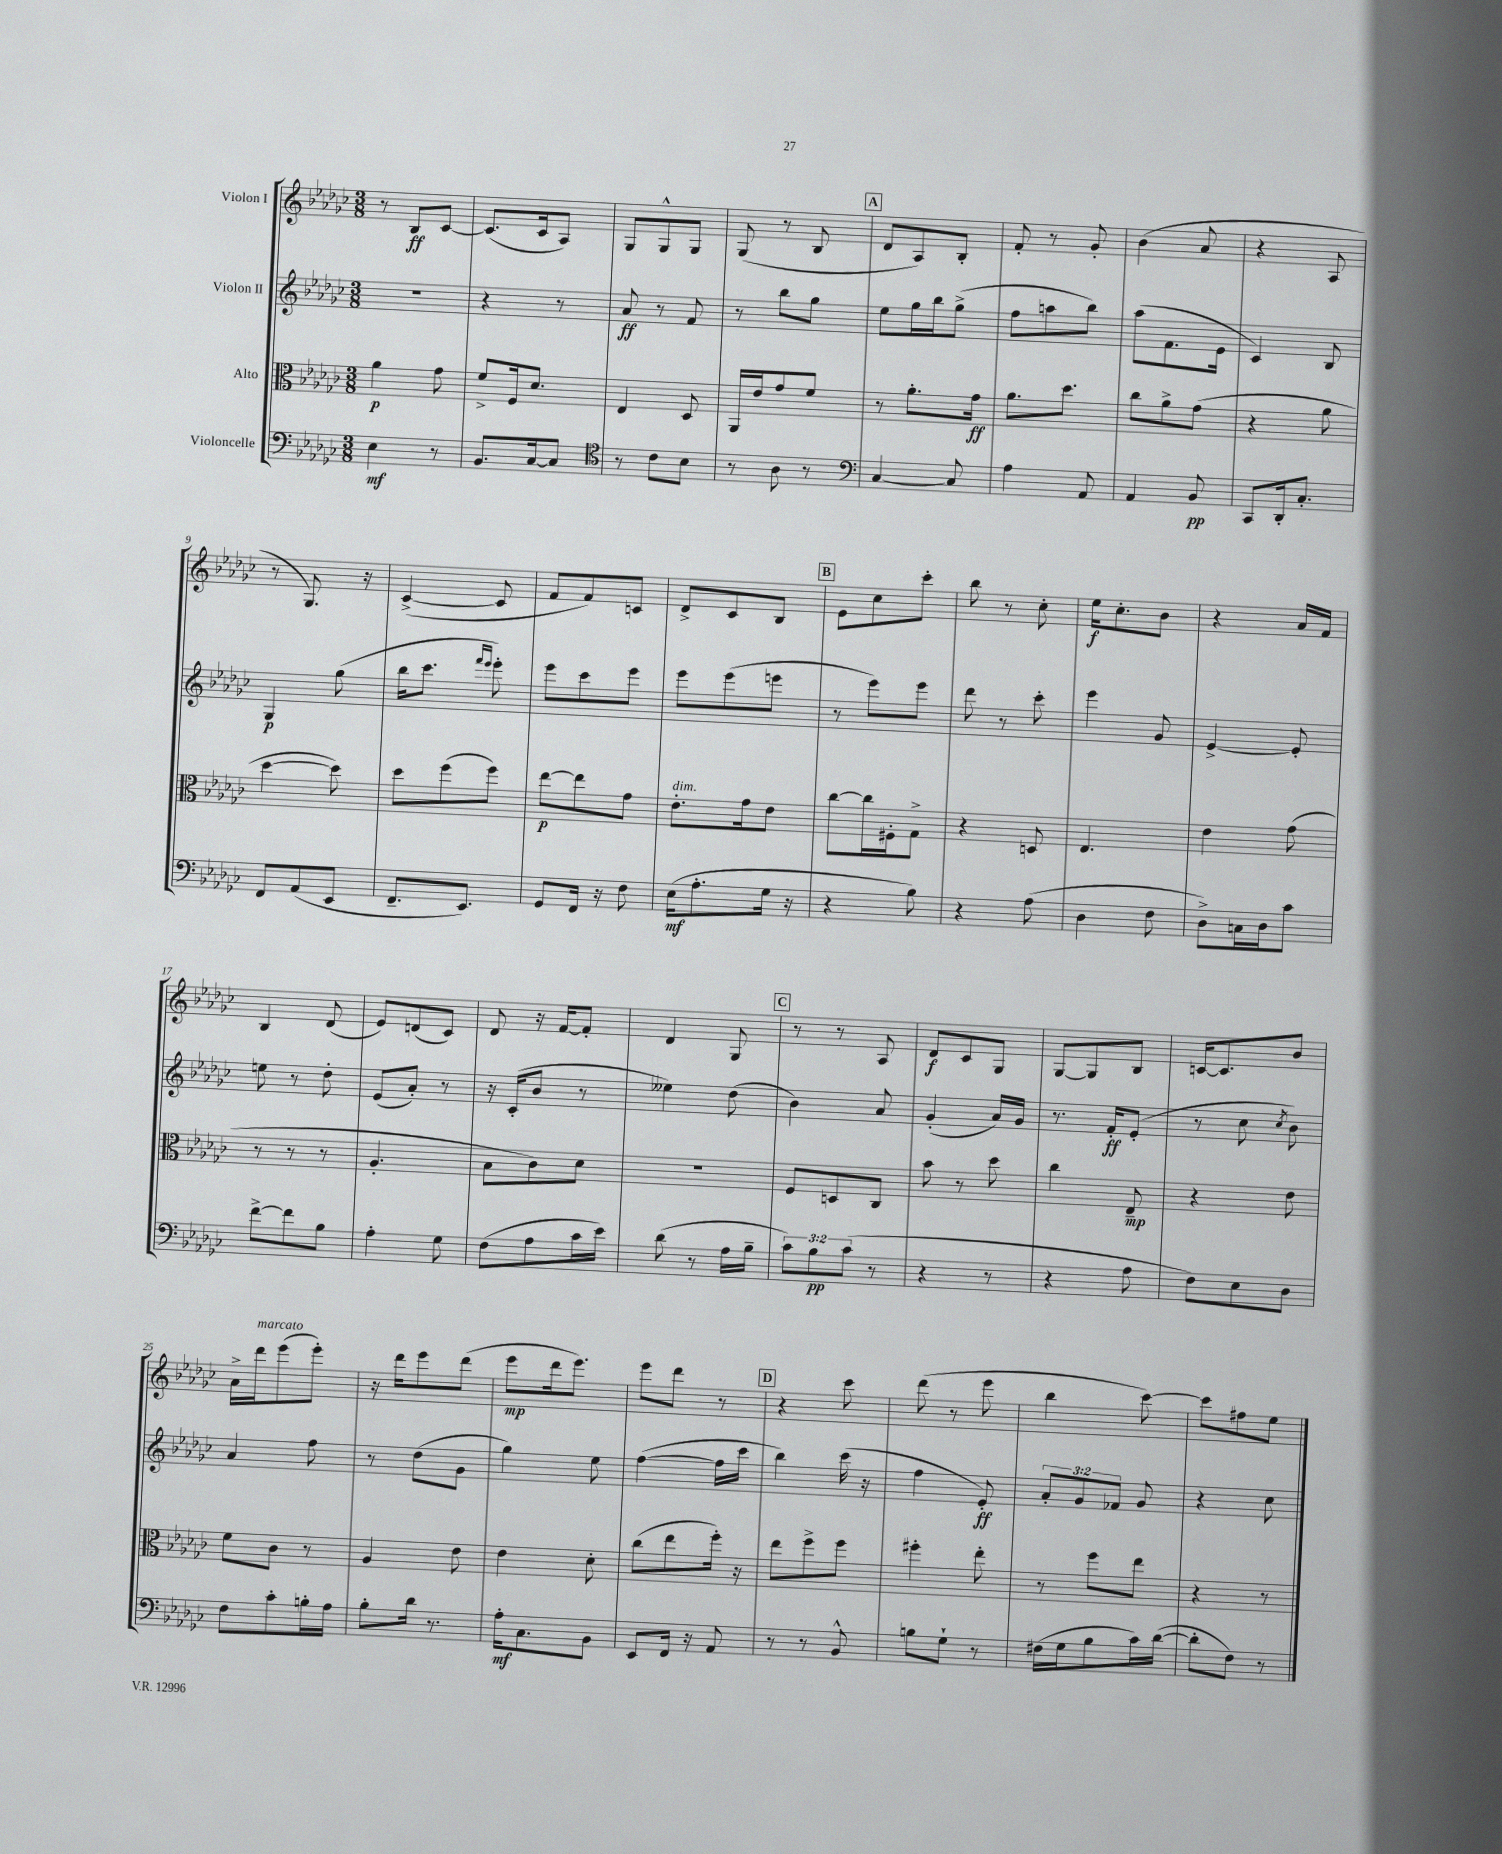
<<
\new StaffGroup <<
\new Staff = "s0" \with { instrumentName = "Violon I" } {
    \clef treble \key ges \major \numericTimeSignature \time 3/8
    \autoBeamOff r8 bes8[\ff ces'8]~ |
    ces'8.[( ces'16 aes8]) |
    ges8[ ges8-^ ges8] |
    ges8( r8 bes8 |
    \mark \markup { \box "A" } des'8[ aes8) bes8]-. |
    f'8-. r8 ges'8-. |
    bes'4( aes'8 |
    r4 aes8 |
    r8 ges8.) r16 |
    ces'4~->( ces'8 |
    f'8[ f'8) c'8] |
    des'8[-> ces'8 bes8] |
    \mark \markup { \box "B" } ees'8[ ces''8 ces'''8]-. |
    bes''8 r8 ces''8-. |
    ees''16[\f ces''8.-. bes'8] |
    r4 aes'16[ f'16] |
    bes4 des'8( |
    ees'8[) d'8( ces'8]) |
    des'8 r16 f'16[~ f'8]-. |
    des'4 ges8 |
    \mark \markup { \box "C" } r8 r8 aes8 |
    des'8[\f ces'8 ges8] |
    ges8[~ ges8 bes8] |
    c'16[~ c'8. bes'8] |
    aes'16[-> des'''16^\markup { \italic "marcato" } ees'''8( ees'''8]-.) |
    r16 des'''16[ ees'''8 des'''8]( |
    ees'''8[\mp des'''16 ees'''8.]) |
    ees'''8[ des'''8] r8 |
    \mark \markup { \box "D" } r4 ces'''8 |
    des'''8( r8 ees'''8 |
    bes''4 ces'''8~) |
    ces'''8[ fis''8 ees''8] \bar "|." |
}
\new Staff = "s1" \with { instrumentName = "Violon II" } {
    \clef treble \key ges \major \numericTimeSignature \time 3/8 \override Staff.TupletNumber.text = #tuplet-number::calc-fraction-text
    \autoBeamOff R4. |
    r4 r8 |
    aes'8\ff r8 f'8 |
    r8 bes''8[ ges''8] |
    \mark \markup { \box "A" } ees''8[ ges''16 bes''16 ges''8]->( |
    f''8[ a''8 bes''8]) |
    aes''8[( f'8. ees'16] |
    ces'4) bes8 |
    ges4\p ges''8( |
    bes''16[ ces'''8.] \grace { f'''16[ ees'''16] } ees'''8-.) |
    ees'''8[ ces'''8 ees'''8] |
    ees'''8[ ees'''8( e'''8] |
    \mark \markup { \box "B" } r8 ees'''8[) ees'''8] |
    des'''8 r8 ces'''8-. |
    ees'''4 ges'8 |
    ees'4~-> ees'8-. |
    e''8 r8 des''8-. |
    ees'8[( aes'8]-.) r8 |
    r16 ces'16[-.( bes'8] r8 |
    eeses''4) des''8( |
    \mark \markup { \box "C" } bes'4) aes'8 |
    ges'4-.( aes'16[) ges'16] |
    r8. f'16[-.\ff ees'8]-.( |
    r8 ces''8 \acciaccatura { ces''8 } bes'8) |
    aes'4 f''8 |
    r8 des''8[( ges'8] |
    ges''4) ees''8 |
    f''4~( f''16[ ces'''16] |
    \mark \markup { \box "D" } bes''4) ces'''16( r16 |
    f''4 ees'8-.\ff) |
    \tuplet 3/2 { aes'8[-. ges'8 fes'8] } ges'8 |
    r4 ces''8 \bar "|." |
}
\new Staff = "s2" \with { instrumentName = "Alto" } {
    \clef alto \key ges \major \numericTimeSignature \time 3/8
    \autoBeamOff aes'4\p ges'8 |
    f'8[-> f16 des'8.] |
    ees4 des8 |
    aes,16[ ees'16 ges'8 f'8] |
    \mark \markup { \box "A" } r8 aes'8.[-. ges'16]\ff |
    aes'8.[ des''8.] |
    ces''8[ aes'8-> ges'8]( |
    r4 aes'8 |
    des''4~ des''8) |
    des''8[ f''8( f''8]) |
    ees''8[~\p ees''8 ges'8] |
    ees'8.[-.^\markup { \italic "dim." } ges'16 ees'8] |
    \mark \markup { \box "B" } ces''8[~ ces''16 fis16-. ges8]-> |
    r4 d8 |
    ees4. |
    ees'4 ges'8( |
    r8 r8 r8 |
    aes4.-. |
    bes8[ ces'8) des'8] |
    R4. |
    \mark \markup { \box "C" } f8[ d8 ces8] |
    bes'8 r8 des''8 |
    ces''4 ees8--\mp |
    r4 ees'8 |
    f'8[ ces'8] r8 |
    aes4 ees'8 |
    ees'4 des'8-. |
    ces''8[( ees''8 f''16]-.) r16 |
    \mark \markup { \box "D" } ees''8[ f''8-> f''8] |
    fis''4-. ees''8-. |
    r8 f''8[ ees''8] |
    r4 r8 \bar "|." |
}
\new Staff = "s3" \with { instrumentName = "Violoncelle" } {
    \clef bass \key ges \major \numericTimeSignature \time 3/8 \override Staff.TupletNumber.text = #tuplet-number::calc-fraction-text
    \autoBeamOff ees4\mf r8 |
    bes,8.[ ces16~ ces8] |
    \clef tenor r8 ces'8[ bes8] |
    r8 aes8 r8 |
    \mark \markup { \box "A" } \clef bass ces4~ ces8 |
    aes4 aes,8 |
    aes,4 bes,8\pp |
    ces,8[ des,16-. ces8.]-. |
    f,8[ aes,8( ees,8] |
    f,8.[-- ees,8.]) |
    ges,8[ f,16] r16 f8 |
    ees16[\mf( aes8.-. ges16] r16 |
    \mark \markup { \box "B" } r4 bes8) |
    r4 aes8( |
    des4 f8 |
    des8[->) c16 des16 ces'8] |
    f'8[~-> f'8 bes8] |
    aes4-. ges8 |
    f8[( aes8 ces'16 ees'16]) |
    des'8( r8 aes16[ bes16]-- |
    \mark \markup { \box "C" } \tuplet 3/2 { ces'8[) bes8\pp ces'8]( } r8 |
    r4 r8 |
    r4 aes8 |
    f8[) ees8 des8] |
    f8[ ces'8-. b16-. aes16] |
    bes8[-. des'16] r8. |
    aes16[-.\mf ces8. bes,8] |
    ees,8[ f,16] r16 aes,8 |
    \mark \markup { \box "D" } r8 r8 bes,8-^ |
    b8[ ges8]-! r8 |
    fis16[( ges16 bes8 ces'16) des'16]~( |
    des'8[-. f8]) r8 \bar "|." |
}
>>
>>
